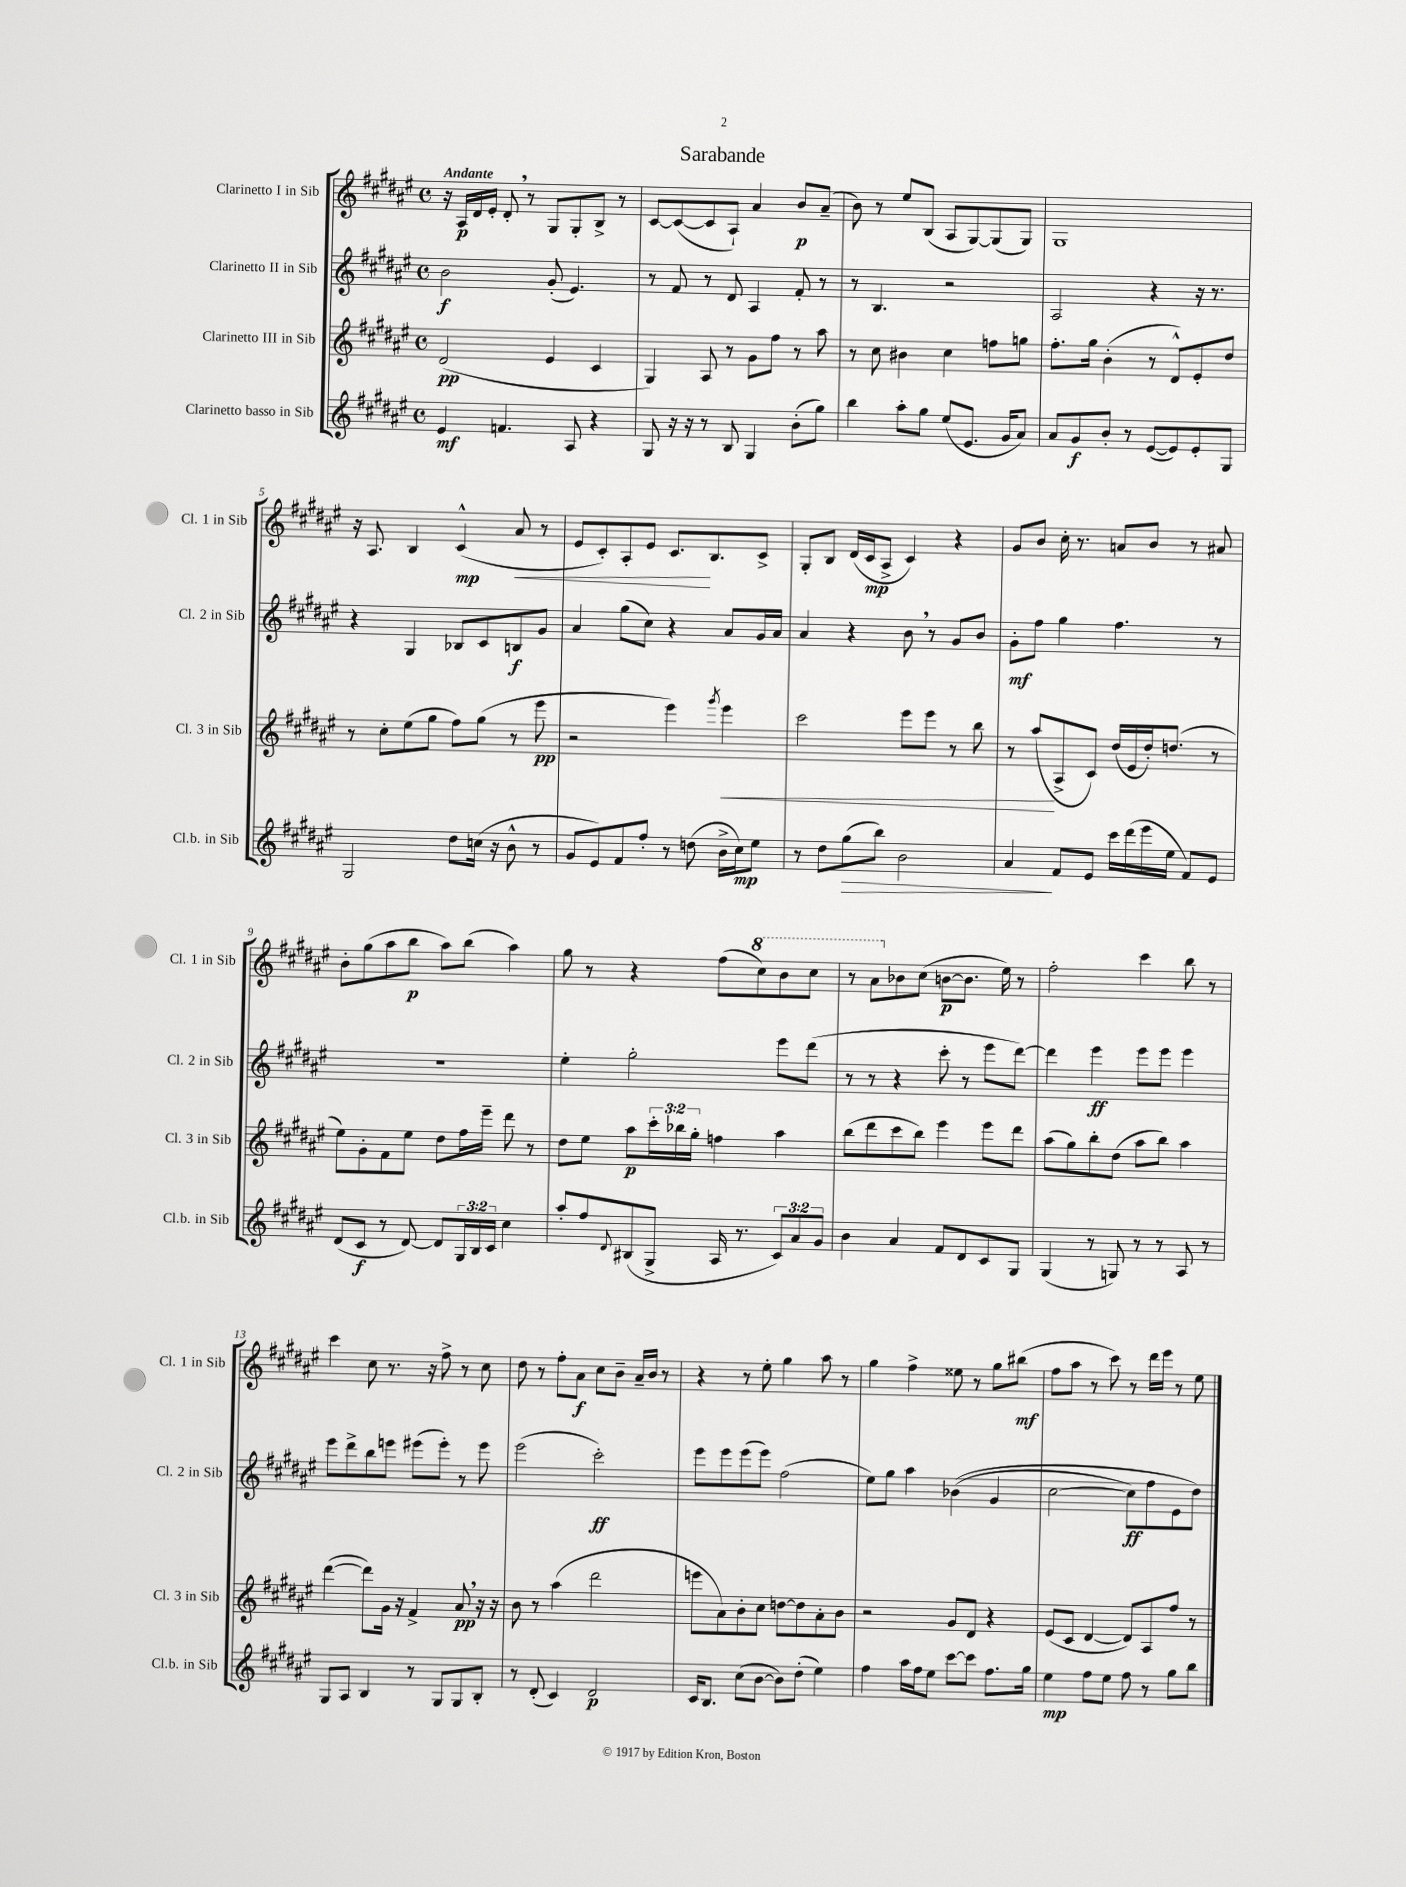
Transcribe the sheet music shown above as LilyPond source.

\header { title = "Sarabande" }
<<
\new StaffGroup <<
\new Staff = "s0" \with { instrumentName = "Clarinetto I in Sib" shortInstrumentName = "Cl. 1 in Sib" } {
    \clef treble \key fis \major \defaultTimeSignature \time 4/4 \tempo "Andante"
    r16 ais16\p dis'16 eis'16-. dis'8-. \breathe r8 gis8 gis8-. b8-> r8 |
    cis'8~ cis'8~( cis'8 ais8-!) ais'4 b'8\p ais'8--( |
    b'8) r8 eis''8 b8( ais8 gis8~) gis8( gis8) |
    gis1 |
    r16 ais8. b4 cis'4-^\mp( ais'8\< r8 |
    eis'8 cis'8-.) ais8-. eis'8 cis'8.\! b8. cis'8-> |
    gis8-. b8 dis'16( cis'16\mp ais8-> cis'4) r4 |
    gis'8 b'8 cis''16-. r8. a'8 b'8 r8 ais'8 |
    b'8-. gis''8( ais''8 b''8\p ais''8) b''8( ais''4) |
    gis''8 r8 r4 fis''8( \ottava #1 cis'''8) b''8 cis'''8 |
    r8 ais''8 \ottava #0 bes'8 cis''8( b'8~\p b'8. eis''16) r8 |
    fis''2-. cis'''4 b''8 r8 |
    cis'''4 cis''8 r8. r16 fis''8-> r8 cis''8 |
    dis''8 r8 fis''8-. ais'8\f cis''8 b'8-- ais'16-- b'16 r8 |
    r4 r8 eis''8-. gis''4 ais''8 r8 |
    gis''4 fis''4-> eisis''8 r8 gis''8 bis''8\mf( |
    fis''8 ais''8 r8 cis'''8) r8 dis'''16 eis'''16 r8 eis''8 \bar "|." |
}
\new Staff = "s1" \with { instrumentName = "Clarinetto II in Sib" shortInstrumentName = "Cl. 2 in Sib" } {
    \clef treble \key fis \major \defaultTimeSignature \time 4/4
    b'2\f gis'8-.( eis'4.) |
    r8 fis'8 r8 dis'8 ais4 fis'8-. r8 |
    r8 b4. r2 |
    ais2 r4 r16 r8. |
    r4 gis4 bes8 cis'8 b8\f gis'8 |
    ais'4 gis''8( cis''8) r4 ais'8 gis'16 ais'16 |
    ais'4 r4 b'8 \breathe r8 gis'8 b'8 |
    gis'8-.\mf fis''8 gis''4 fis''4. r8 |
    r1 |
    eis''4-. gis''2-. eis'''8 dis'''8( |
    r8 r8 r4 cis'''8-. r8 eis'''8 dis'''8~) |
    dis'''4 eis'''4\ff eis'''8 eis'''8 eis'''4 |
    eis'''8 dis'''8-> b''8 e'''8 eis'''8( eis'''8-.) r8 eis'''8 |
    eis'''2( cis'''2-.\ff) |
    eis'''8 eis'''8 eis'''8( eis'''8) fis''2( |
    eis''8) gis''8 ais''4 bes'4(\( gis'4 |
    cis''2~ cis''8\ff) fis''8 eis'8 dis''8\) \bar "|." |
}
\new Staff = "s2" \with { instrumentName = "Clarinetto III in Sib" shortInstrumentName = "Cl. 3 in Sib" } {
    \clef treble \key fis \major \defaultTimeSignature \time 4/4 \override Staff.TupletNumber.text = #tuplet-number::calc-fraction-text
    dis'2\pp( eis'4 cis'4 |
    gis4) ais8 r8 gis'8 fis''8 r8 ais''8 |
    r8 cis''8 bis'4 cis''4 f''8 g''8 |
    fis''8.-. gis''16 b'4-.( r8 dis'8-^) eis'8-. dis''8 |
    r8 cis''8-. eis''8( gis''8 fis''8) gis''8( r8 eis'''8\pp |
    r2 eis'''4) \acciaccatura { gis'''8 } eis'''4\< |
    cis'''2 eis'''8 eis'''8 r8 b''8 |
    r8 ais''8\!( ais8-> cis'8) dis''16( eis'16 dis''16-.) d''8.( r8 |
    eis''8) gis'8-. fis'8 eis''8 dis''8 fis''16 eis'''16-- dis'''8 r8 |
    dis''8 eis''8 ais''8\p \tuplet 3/2 { cis'''16-. bes''16 gis''16-. } f''4 ais''4 |
    b''8( dis'''8 cis'''8 b''8) eis'''4 eis'''8 dis'''8 |
    ais''8( gis''8) b''8-. dis''8( ais''8 b''8) ais''4 |
    dis'''4~( dis'''8) gis'16 r16 fis'4-> ais'8\pp \breathe r16 r16 |
    b'8 r8 ais''4( dis'''2 |
    e'''8 ais'8) b'8-. cis''8 d''8~ d''8 ais'8-. b'8 |
    r2 gis'8 dis'8 r4 |
    eis'8( cis'8 dis'4~ dis'8) ais8 fis''8 r8 \bar "|." |
}
\new Staff = "s3" \with { instrumentName = "Clarinetto basso in Sib" shortInstrumentName = "Cl.b. in Sib" } {
    \clef treble \key fis \major \defaultTimeSignature \time 4/4 \override Staff.TupletNumber.text = #tuplet-number::calc-fraction-text
    eis'4\mf f'4. ais8 r4 |
    gis8 r16 r16 r8 b8 gis4 b'8-.( gis''8) |
    b''4 ais''8-. gis''8 eis''8( eis'8. gis'16 ais'8) |
    ais'8 gis'8\f b'8-. r8 eis'8~( eis'8) eis'8-. gis8 |
    gis2 dis''8 c''16( r16 b'8-^ r8 |
    gis'8 eis'8) fis'8 fis''8-. r8 d''8( b'16-> cis''16\mp) eis''8 |
    r8 dis''8 gis''8\>( b''8) b'2 |
    ais'4\! fis'8 eis'8 cis'''16 dis'''16( eis'''16 eis''16 fis'8) eis'8 |
    dis'8( cis'8\f r8 dis'8~) dis'8 \tuplet 3/2 { gis16 b16 cis'16 } cis''4 |
    ais''8-. fis''8 \appoggiatura { dis'8 } bis8( gis8-> ais16 r8. \tuplet 3/2 { cis'8) ais'8 gis'8 } |
    b'4 ais'4 fis'8 dis'8 cis'8 gis8 |
    gis4( r8 g8) r8 r8 ais8 r8 |
    gis8 ais8 b4 r8 gis8 gis8 b8-. |
    r8 dis'8-.( cis'4) dis'2\p |
    cis'16 b8. cis''8( b'8~ b'8) dis''8-.( eis''4) |
    fis''4 ais''16 fis''16 eis''8 cis'''8~ cis'''8 fis''8. gis''16 |
    eis''4\mp fis''8 eis''8 fis''8 r8 gis''8 b''8 \bar "|." |
}
>>
>>
